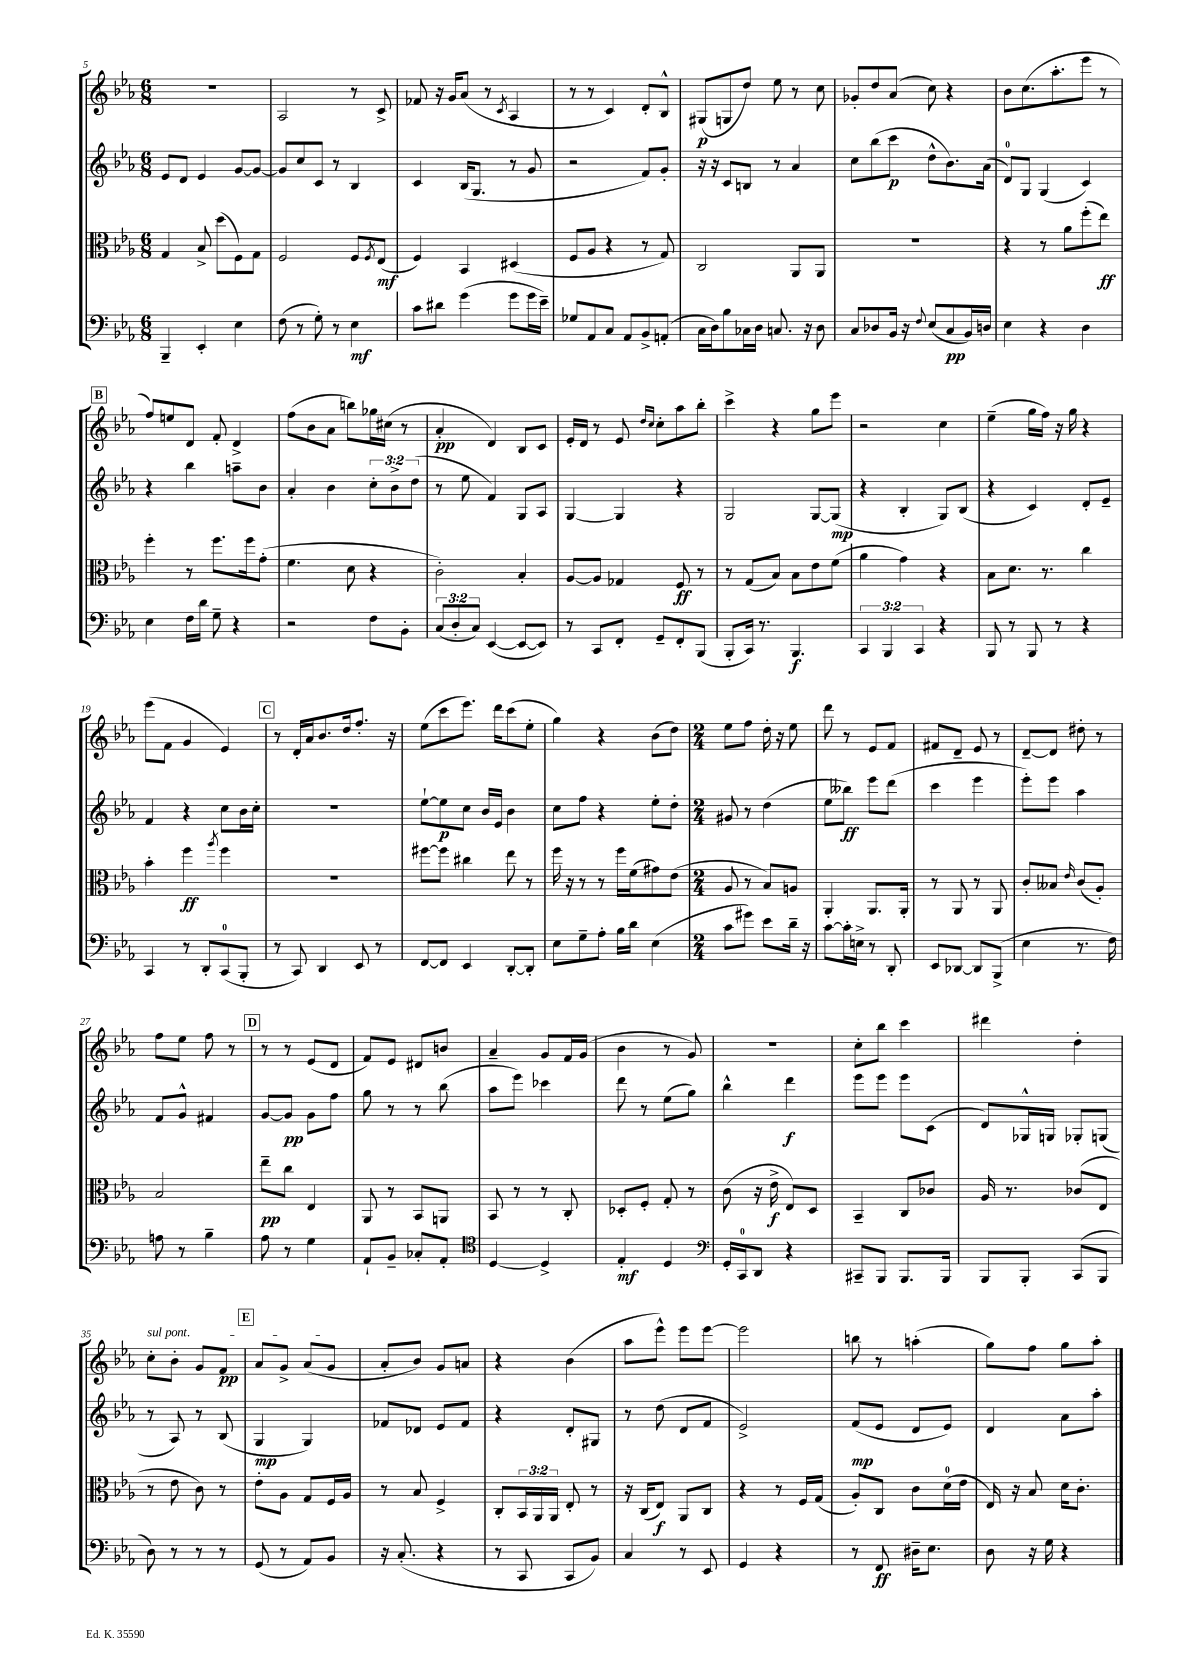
<<
\new StaffGroup <<
\new Staff = "s0" {
    \clef treble \key ees \major \numericTimeSignature \time 6/8
    R2. |
    aes2 r8 c'8-> |
    fes'8 r16 g'16 aes'8( r8 \acciaccatura { c'8 } aes4 |
    r8 r8 c'4) d'8-. bes8-^ |
    gis8\p( g8 d''8) ees''8 r8 c''8 |
    ges'8-. d''8 aes'8( c''8) r4 |
    bes'8 c''8.( aes''8.-. ees'''8 r8 |
    \mark \markup { \box "B" } f''8) e''8 d'8 f'8-. d'4-> |
    f''8( bes'8 aes'8 b''8) ges''16 cis''16( r8 |
    aes'4-.\pp d'4) bes8 c'8 |
    ees'16-. d'16 r8 ees'8 \grace { d''16 c''16 } c''8-. aes''8 bes''8-. |
    c'''4-> r4 g''8 ees'''8 |
    r2 c''4 |
    ees''4--( g''16 f''16) r16 g''16 r4 |
    ees'''8( f'8 g'4 ees'4) |
    \mark \markup { \box "C" } r8 d'16-. aes'16 bes'8. d''16 f''8.-. r16 |
    ees''8( c'''8 ees'''8.) d'''16 c'''8( ees''8-. |
    g''4) r4 bes'8( d''8) |
    \numericTimeSignature \time 2/4 ees''8 f''8 d''16-. r16 ees''8 |
    d'''8 r8 ees'8 f'8 |
    fis'8 d'8-- ees'8 r8 |
    d'8~-- d'8 dis''8-. r8 |
    f''8 ees''8 f''8 r8 |
    \mark \markup { \box "D" } r8 r8 ees'8( d'8 |
    f'8) ees'8 dis'8 b'8 |
    aes'4-- g'8 f'16 g'16( |
    bes'4 r8 g'8) |
    r2 |
    c''8-. bes''8 c'''4 |
    dis'''4 d''4-. |
    \once \override TextSpanner.bound-details.left.text = \markup { \italic "sul pont." } c''8-.\startTextSpan bes'8-. g'8 f'8\pp |
    \mark \markup { \box "E" } aes'8 g'8-> aes'8( g'8\stopTextSpan |
    aes'8-. bes'8) g'8 a'8 |
    r4 bes'4( |
    aes''8 ees'''8-^) ees'''8 ees'''8~ |
    ees'''2 |
    b''8 r8 a''4-.( |
    g''8) f''8 g''8 aes''8-. \bar "|." |
}
\new Staff = "s1" {
    \clef treble \key ees \major \numericTimeSignature \time 6/8 \override Staff.TupletNumber.text = #tuplet-number::calc-fraction-text
    ees'8 d'8 ees'4 g'8~ g'8~ |
    g'8 c''8 c'8 r8 bes4 |
    c'4 bes16( g8. r8 g'8 |
    r2 f'8) g'8-. |
    r16 r16 c'8 b8 r8 aes'4 |
    c''8 bes''8( c'''8\p d''8-^ bes'8.) aes'16( |
    d'8-0) g8 g4( c'4) |
    \mark \markup { \box "B" } r4 bes''4 a''8-- bes'8 |
    aes'4-. bes'4 \tuplet 3/2 { c''8-. bes'8-> d''8( } |
    r8 ees''8 f'4) g8 aes8 |
    g4~ g4 r4 |
    g2 g8~ g8\mp( |
    r4 bes4-. g8) bes8( |
    r4 c'4) d'8-. ees'8-- |
    f'4 r4 c''8 bes'16 c''16-. |
    \mark \markup { \box "C" } R2. |
    ees''8~-! ees''8\p c''8 bes'16 ees'16 bes'4 |
    c''8 f''8 r4 ees''8-. d''8-. |
    \numericTimeSignature \time 2/4 gis'8 r8 d''4( |
    ees''8 beses''8\ff) ees'''8 d'''8( |
    c'''4 ees'''4 |
    ees'''8-.) ees'''8 aes''4 |
    f'8 g'8-^ fis'4 |
    \mark \markup { \box "D" } g'8~ g'8\pp g'8 f''8 |
    g''8 r8 r8 bes''8( |
    aes''8 ees'''8) ces'''4 |
    d'''8 r8 ees''8( g''8) |
    bes''4-^ d'''4\f |
    ees'''8 ees'''8 ees'''8 c'8( |
    d'8) ges16-^ g16 ges8-. g8( |
    r8 aes8) r8 bes8( |
    \mark \markup { \box "E" } g4\mp g4) |
    fes'8 des'8 ees'8 fes'8 |
    r4 d'8-. gis8 |
    r8 d''8( d'8 f'8 |
    ees'2->) |
    f'8\mp( ees'8 d'8 ees'8) |
    d'4 aes'8 aes''8-. \bar "|." |
}
\new Staff = "s2" {
    \clef alto \key ees \major \numericTimeSignature \time 6/8 \override Staff.TupletNumber.text = #tuplet-number::calc-fraction-text
    g4 bes8-> d''8( f8) g8 |
    f2 f8 \acciaccatura { f8 } ees8\mf( |
    f4) bes,4 dis4( |
    f8 aes8 r4 r8 g8) |
    c2 aes,8 aes,8 |
    R2. |
    r4 r8 aes'8 f''8-.( ees''8\ff) |
    \mark \markup { \box "B" } f''4-. r8 f''8. f''16 g'8-.( |
    f'4. d'8 r4 |
    c'2-.) bes4-. |
    aes8~ aes8 ges4 f8\ff r8 |
    r8 g8( bes8) bes8 ees'8 f'8( |
    aes'4 g'4) r4 |
    bes8 d'8. r8. c''4 |
    bes'4-. f''4\ff \acciaccatura { aes''8 } f''4 |
    \mark \markup { \box "C" } R2. |
    fis''8~ fis''8 cis''4 ees''8 r8 |
    f''16 r16 r8 r8 f''16 f'16( gis'8) ees'8( |
    \numericTimeSignature \time 2/4 aes8 r8 bes8) a8 |
    aes,4-. aes,8. aes,16-. |
    r8 aes,8 r8 aes,8 |
    c'8-. beses8 \grace { ees'16 } c'8( aes8-.) |
    bes2 |
    \mark \markup { \box "D" } ees''8--\pp c''8 ees4 |
    aes,8 r8 bes,8 a,8 |
    bes,8 r8 r8 c8-. |
    des8-. f8-. g8-. r8 |
    c'8( r16 ees'16->\f ees8) d8 |
    bes,4-- c8 ces'8 |
    aes16 r8. ces'8( ees8 |
    r8 ees'8 c'8) r8 |
    \mark \markup { \box "E" } ees'8-. aes8 g8 f16 aes16 |
    r8 bes8 f4-> |
    c8-. \tuplet 3/2 { bes,16 aes,16 aes,16 } ees8-. r8 |
    r16 c16( ees8\f) aes,8 c8 |
    r4 r8 f16 g16( |
    aes8-.) c8 c'8 d'16-0( ees'16 |
    ees16) r16 bes8 d'16 c'8.-. \bar "|." |
}
\new Staff = "s3" {
    \clef bass \key ees \major \numericTimeSignature \time 6/8 \override Staff.TupletNumber.text = #tuplet-number::calc-fraction-text
    bes,,4-- ees,4-. ees4 |
    f8( r8 g8-.) r8 ees4\mf |
    c'8 dis'8 g'4( g'8 g'16 ees'16--) |
    ges8 aes,8 c8 aes,8 bes,8-> a,8-.( |
    c16 d16) bes8 ces16 d16 c8. r16 d8 |
    c8 des8 bes,16 r16 \appoggiatura { f8 } ees8( c8\pp bes,16) d16 |
    ees4 r4 d4 |
    \mark \markup { \box "B" } ees4 f16 d'16 g8-- r4 |
    r2 f8 bes,8-. |
    \tuplet 3/2 { c8( d8-. c8) } ees,4~( ees,8~ ees,8) |
    r8 c,8 f,8-. g,8-- f,8-. bes,,8( |
    bes,,8-. c,16) r8. bes,,4.\f |
    \tuplet 3/2 { c,4 bes,,4 c,4 } r4 |
    bes,,8 r8 bes,,8 r8 r4 |
    c,4 r8 d,8-. c,8-0( bes,,8-. |
    \mark \markup { \box "C" } r8 c,8) d,4 ees,8 r8 |
    f,8~ f,8 ees,4 d,8~-. d,8-. |
    ees8 g8-- aes8-. bes16 d'16 ees4( |
    \numericTimeSignature \time 2/4 c'8 gis'8) ees'8 d'16-- r16 |
    c'8~ c'16-. e16-> r8 d,8-. |
    ees,8 des,8~ des,8 bes,,8->( |
    ees4 r8. f16) |
    a8 r8 bes4-- |
    \mark \markup { \box "D" } aes8 r8 g4 |
    aes,8-! bes,8-- ces8-. aes,8-. |
    \clef tenor d4~ d4-> |
    ees4-.\mf d4 |
    \clef bass g,16-. c,16-0 d,8 r4 |
    cis,8-- bes,,8 bes,,8. bes,,16 |
    bes,,8 bes,,8-. c,8( bes,,8 |
    d8) r8 r8 r8 |
    \mark \markup { \box "E" } g,8( r8 aes,8) bes,8 |
    r16 c8.-.( r4 |
    r8 c,8 c,8 bes,8) |
    c4 r8 ees,8 |
    g,4 r4 |
    r8 f,8\ff dis16-- ees8. |
    d8 r16 g16 r4 \bar "|." |
}
>>
>>
\layout { \context { \Score currentBarNumber = #5 } }
